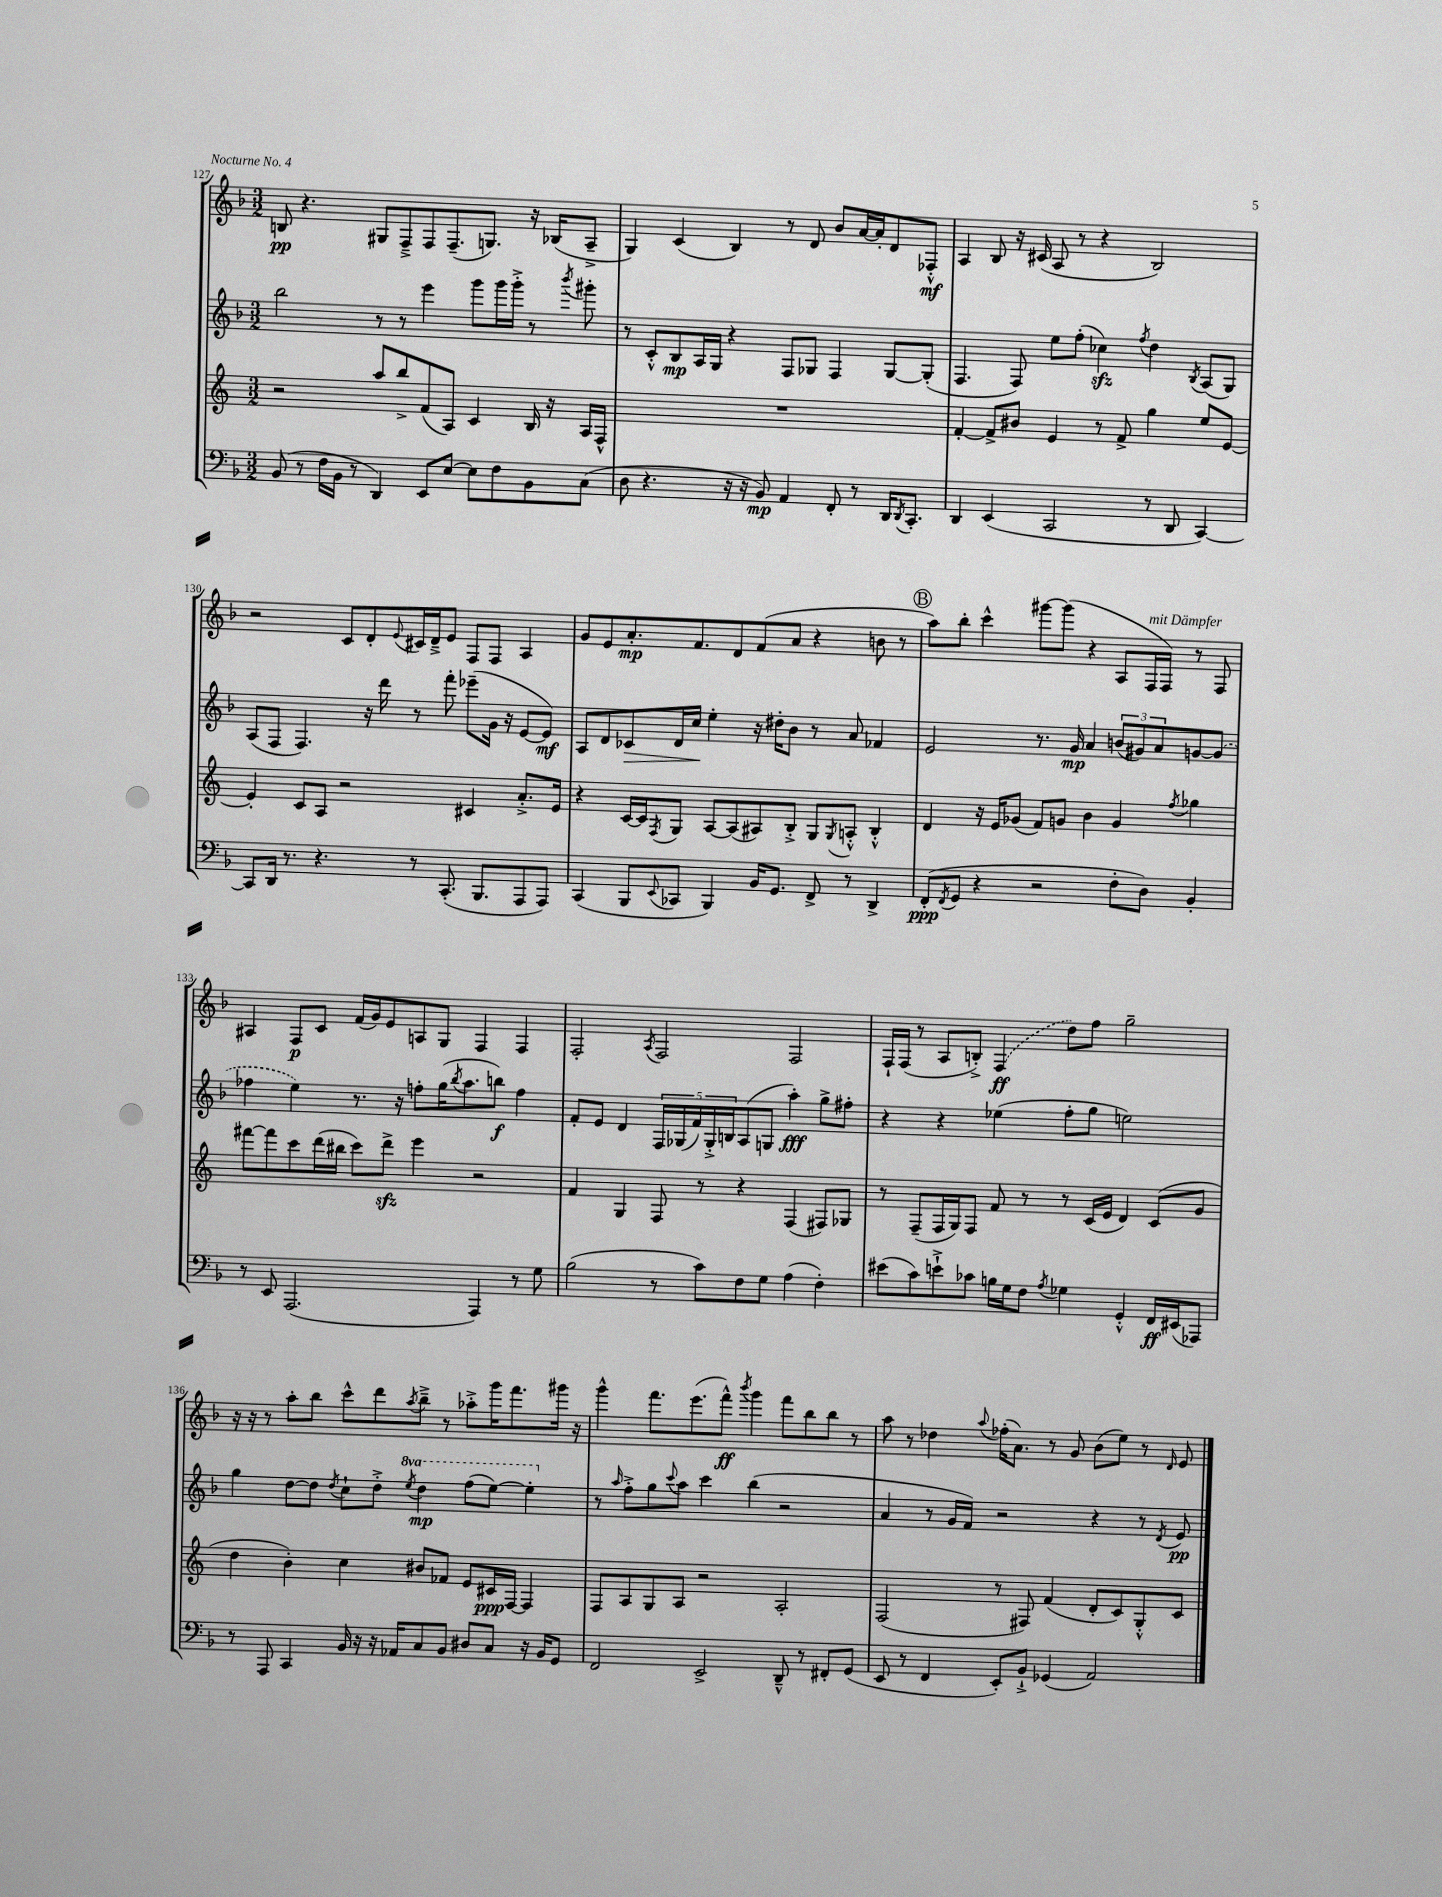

**kern	**kern	**kern	**kern
*staff4	*staff3	*staff2	*staff1
*clefF4	*clefG2	*clefG2	*clefG2
*k[b-]	*k[]	*k[b-]	*k[b-]
*M3/2	*M3/2	*M3/2	*M3/2
(8BB-	2r	2bb-	8B
8r	.	.	4.r
16F	.	.	.
16BB-	.	.	.
8r	.	.	.
4DD)	8aa	8r	8G#
.	8bb^	8r	8F~^
8EE	(8f	4eee	8F
[8E	8A)	.	(8.F~
8E]	4c	8ggg	.
.	.	.	8.G)
8F	.	16ggg	.
.	.	16ggg'^	.
8BB-	16B	8r	16r
.	16r	.	(16B-
.	.	8qbbb-	.
(8C	16A	8ggg#'	8A~^
.	16F^^	.	.
=	=	=	=
8D	1.r	8r	4G)
4.r	.	8c'^^	.
.	.	8B-	(4c
.	.	16A	.
.	.	16G	.
16r	.	4r	4B-)
16r	.	.	.
8BB-)	.	.	.
4AA	.	8F	8r
.	.	8G-	8d
8FF'	.	4F	8b-
8r	.	.	[16a
.	.	.	16a']
16DD	.	[8G-	8d
8qDD	.	.	.
8.CC'	.	.	.
.	.	(8G-']	8F-'^^
=	=	=	=
4DD	[4f'	4.F	4A
(4EE	8f^]	.	8B-
.	8b#	8F)	16r
.	.	.	(16c#
2CC	4e	8ee	8A
.	.	(8ff'	8r
.	8r	4cc-)	4r
.	8f^	.	.
.	.	8qff	.
8r	4gg	4dd	2B-)
8DD	.	.	.
.	.	8qB-	.
[4CC)	8ee	(8A	.
.	[8e	8G)	.
=	=	=	=
8CC]	4e']	(8A	2r
16DD	.	8F	.
8.r	.	.	.
.	8c	4.F)	.
4.r	8A	.	.
.	2r	.	8c
.	.	16r	8d'
.	.	16ddd	.
.	.	.	8qqe
8r	.	8r	16c#
.	.	.	16d~^
(8.CC'	.	8fff'	8e
.	4c#	(8eee-~	8F
8.BBB-	.	.	.
.	.	16g	8F
.	.	16r	.
8AAA	8.a'^	[8e	4A
8AAA)	.	8e])	.
.	16e	.	.
=	=	=	=
(4CC	4r	8A	8g
.	.	8d	8e
8BBB-	[16c	8c-	8.a'
.	16c]	.	.
8qqEE	8qF	.	.
8CC-	8G	16d	.
.	.	16cc	8.f
4BBB-)	[8A	4ee'	.
.	(8A]	.	8d
16BB-	8A#)	16r	(8f
8.GG	.	16dd#'	.
.	8B'^	8b-	8a
8FF^	8G	8r	4r
.	8qG	.	.
8r	8A'^^	8a	.
4DD^	4B'^^	4f-	8b
.	.	.	8r
=	=	=	=
(8FF'	4d	2e	8aa)
8qFF	.	.	.
8GG	.	.	8bb-'
4r	16r	.	4ccc^^
.	16e	.	.
.	(8g-	.	.
2r	8f)	8.r	[8ggg#
.	8g	.	(8ggg#]
.	.	16g	.
.	4b	4a	4r
8F'	4g	(12b	8A
.	.	12g#)	.
8D)	.	.	16F
.	.	12a	.
.	.	.	16F)
.	8qff	.	.
4BB-'	4gg-	[8g	8r
.	.	(8g]	8F
=	=	=	=
8r	[8fff#	4ff-	4A#
8EE	8fff#]	.	.
(2.AAA	8ccc	4ee)	8F
.	(16ddd	.	8c
.	16bb#	.	.
.	8ccc)	8.r	(16f
.	.	.	16g)
.	8ddd^	.	8e
.	.	16r	.
.	4eee	8ff'	8A
.	.	(16gg	8G
.	.	8qbb-	.
.	.	8.aa	.
4AAA)	2r	.	4F
.	.	8bb)	.
8r	.	4ff	4F
8G	.	.	.
=	=	=	=
(2B-	4f	8f'	2F'
.	.	8e	.
.	4G	4d	.
.	.	.	8qA
8r	8F	20F	2F
.	.	(20G-	.
.	.	20f)	.
8c)	8r	.	.
.	.	20G-'^	.
.	.	20B	.
8F	4r	(8A	.
8G	.	8G	.
(4A	(4F	4aa')	2F
4F')	8F#)	8gg^	.
.	8G-	8ff#'	.
=	=	=	=
(8e#	8r	4r	16F`
.	.	.	(16F
8c)	(8F~	.	8r
8e`^	16F	4r	8A
.	16G)	.	.
8c-	8F	.	8B'^)
16B	8f	(4ee-	(4F
16G	.	.	.
8F	8r	.	.
8qA	.	.	.
4G-	8r	8ff'	8dd)
.	(16c	8gg	8ff
.	16e	.	.
4GG'^^	4d)	2ee)	2gg~
16FF	(8c	.	.
(16EE#	.	.	.
8AAA-)	8g	.	.
=	=	=	=
8r	4dd	4gg	16r
.	.	.	16r
8AAA	.	.	8r
4CC	4b')	[8dd	8aa'
.	.	8dd]	8bb-
.	.	8qdd	.
16BB-	4cc	8cc`	8ccc^^
16r	.	.	.
16r	.	8dd'^	8ddd
16AA-	.	.	.
.	.	8qeee	8qaa
8C	8b#	4ddd	8bb-~^
8BB-	8f-	.	8r
8D#	8e	(8fff	8aa-'^
8C	16c#	[8eee)	16ggg
.	[16F	.	8.fff
16r	4F]	4eee']	.
16BB-	.	.	.
8GG	.	.	16ggg#
.	.	.	16r
=	=	=	=
2FF	8F	8r	4ggg^^
.	.	16qqaa	.
.	8A	8ff'^	.
.	8G	8gg	8.fff
.	.	8qqccc	.
.	8A	8aa	.
.	.	.	(8.eee
2EE^	2r	4ccc	.
.	.	.	8fff^^)
.	.	.	8qbbb-
.	.	(4bb-	4ggg
8DD~^^	2A'	2r	8fff
8r	.	.	8bb-
8FF#'	.	.	8bb-
(8GG	.	.	8r
=	=	=	=
8EE	(2F	4a	8aa
8r	.	.	8r
4FF	.	8r	4dd-
.	.	16g	.
.	.	16f)	.
.	.	.	8qqaa
8EE')	8r	2r	(16ff-'
.	.	.	8.a)
8BB-`^	8F#)	.	.
(4GG-	(4f	.	8r
.	.	.	8g
2AA)	8d'	4r	(8b-
.	8c)	.	8ee)
.	8G'^^	8r	8r
.	.	8qd	16qqd
.	8c	8e	8e
==	==	==	==
*-	*-	*-	*-
